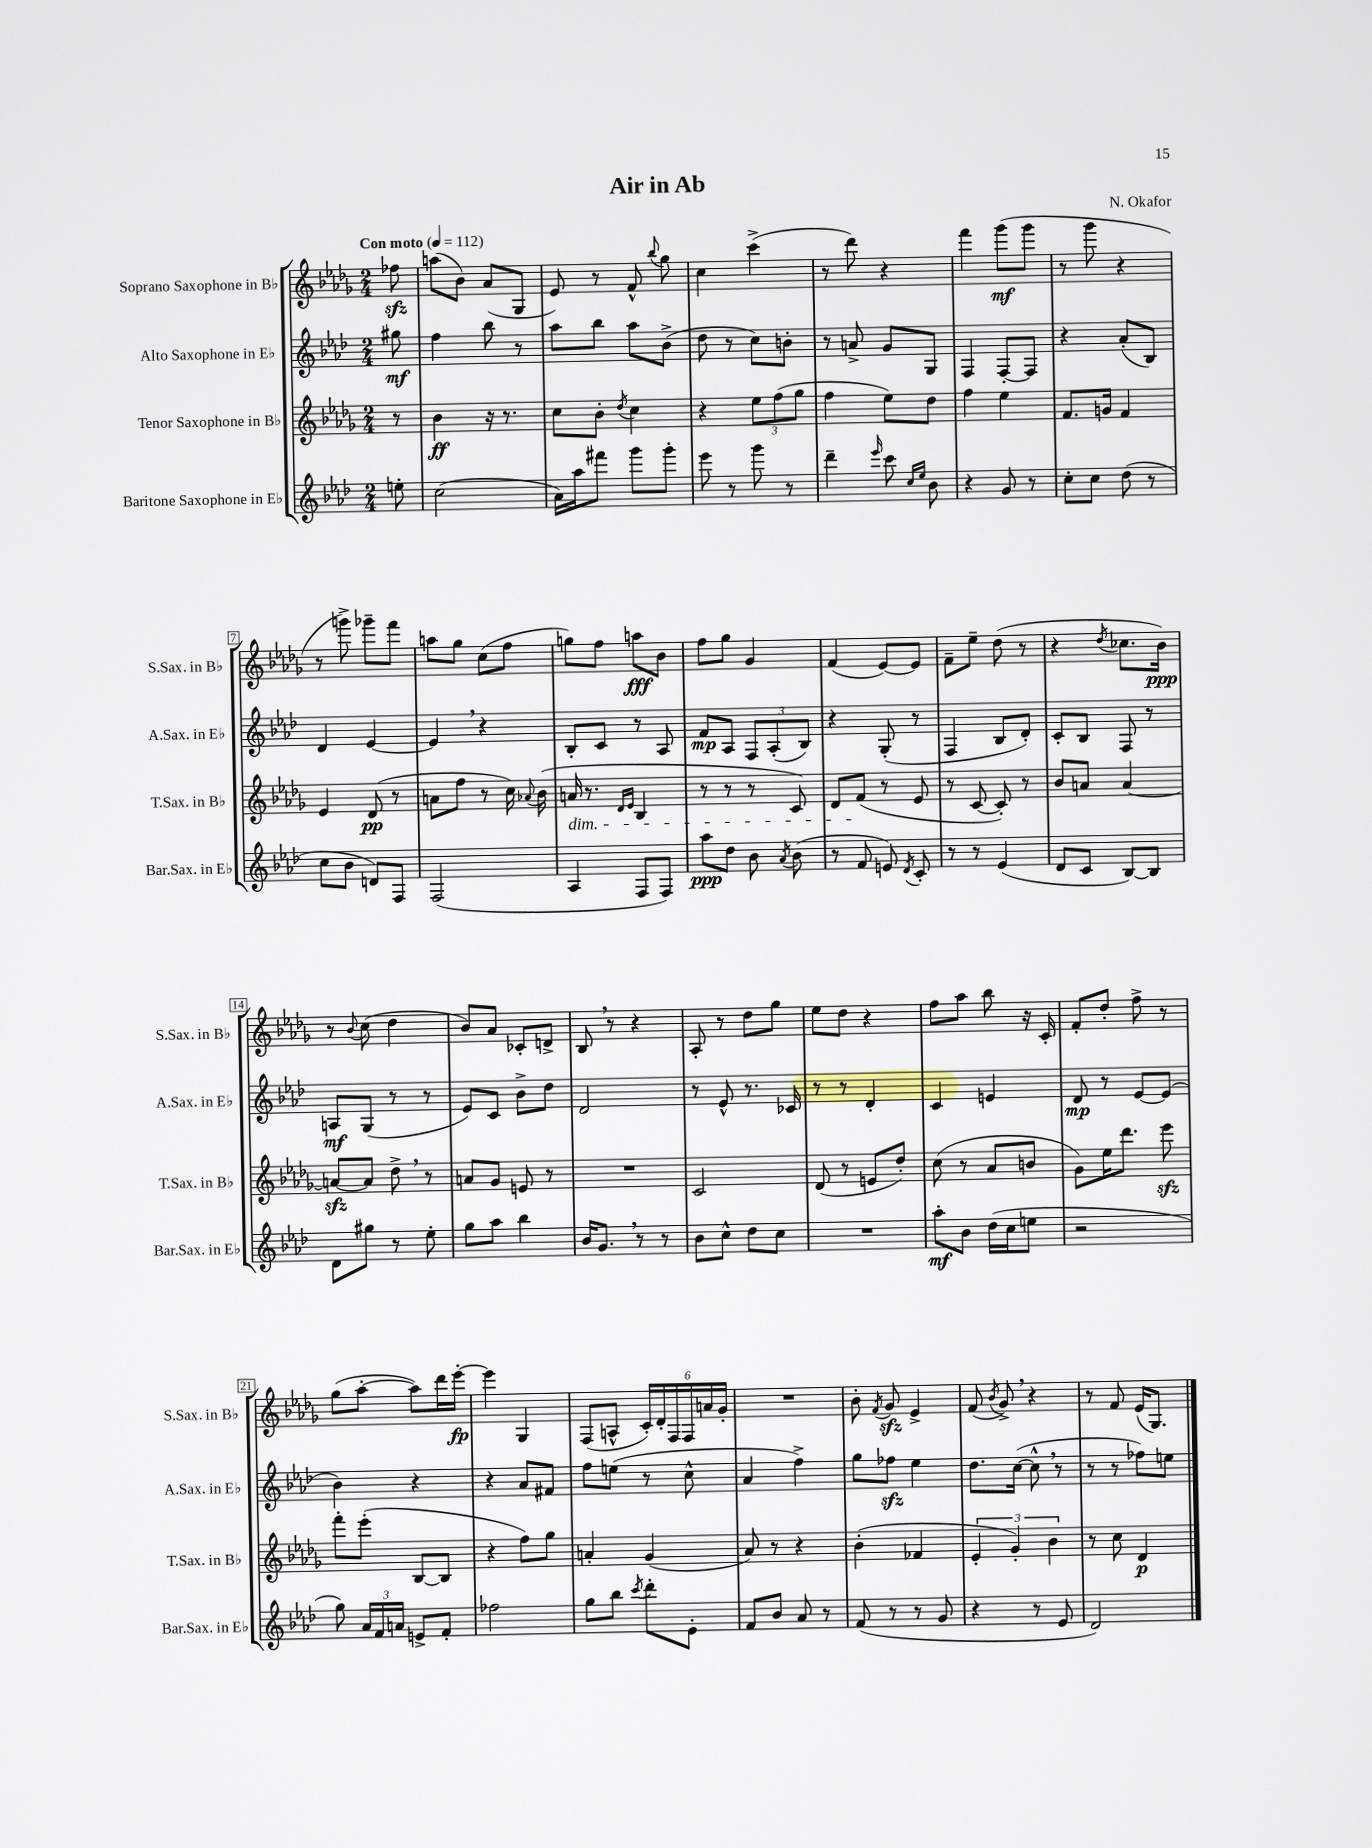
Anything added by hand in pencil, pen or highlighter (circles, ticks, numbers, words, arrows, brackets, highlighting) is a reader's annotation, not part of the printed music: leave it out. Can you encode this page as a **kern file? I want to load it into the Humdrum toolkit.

**kern	**kern	**kern	**kern
*staff4	*staff3	*staff2	*staff1
*clefG2	*clefG2	*clefG2	*clefG2
*k[b-e-a-d-]	*k[b-e-a-d-g-]	*k[b-e-a-d-]	*k[b-e-a-d-g-]
*M2/4	*M2/4	*M2/4	*M2/4
*MM112	*MM112	*MM112	*MM112
8ee'	8r	8gg#	8ff-
=	=	=	=
(2cc	4b-	4ff	(8aa
.	.	.	8b-)
.	16r	8bb-	(8a-
.	8.r	.	.
.	.	8r	8G-
=	=	=	=
16a-)	8cc	8aa-	8e-)
16aa-	.	.	.
8fff#	8b-'	8bb-	8r
.	8qdd-	.	.
8ggg	4cc	8aa-	8f^^
.	.	.	8qqbb-
8ggg'	.	(8b-^	8gg-
=	=	=	=
8eee-	4r	8dd-	4cc
8r	.	8r	.
8ggg	12ee-	8cc)	(4ccc^
.	(12ff	.	.
8r	.	8b'	.
.	12gg-	.	.
=	=	=	=
4ddd-~	4ff	8r	8r
.	.	8a^	8ddd-)
16qqeee-	.	.	.
8ccc	8ee-)	8g	4r
16qqcc	.	.	.
16qqee-	.	.	.
8b-	8dd-	8G	.
=	=	=	=
4r	4ff	4F	4fff
8g	4ee-	[8F'	(8ggg-
8r	.	8F]	8ggg-
=	=	=	=
8cc'	8.f	4r	8r
8cc	.	.	8ggg-
.	16g	.	.
(8dd-	4f	(8a-'	4r
8r	.	8B-)	.
=	=	=	=
8cc	4e-	4d-	8r
8b-	.	.	8ggg^)
8d)	(8d-	[4e-	8ggg-~
8F	8r	.	8fff
=	=	=	=
(2F	8a	4e-]	8aa
.	8ff	.	8gg-
.	8r	4r	(8cc
.	16cc)	.	8ff
.	8qqa-	.	.
.	(16b-	.	.
=	=	=	=
4A-	16a	8B-'	8gg)
.	8.r	.	.
.	.	8c	8ff
.	16qqd-	.	.
.	16qqe-	.	.
8F	4B-	8r	8aa
8F)	.	8A-	8b-
=	=	=	=
8aa-	8r	8f	8ff
8dd-	8r	8A-	8gg-
8b-	8r	12F	4g-
.	.	(12A-'	.
8qa-	.	.	.
(8b-	8c)	.	.
.	.	12B-)	.
=	=	=	=
8r	8d-	4r	(4f
8f	(8f	.	.
8e)	8r	(8G'	[8e-)
8qd-	.	.	.
8c'	8e-	8r	8e-]
=	=	=	=
8r	8r	4F	8f~
8r	[8c	.	8ee-~
(4e-	8c'])	8B-	(8dd-
.	8r	8d-')	8r
=	=	=	=
8d-	8b-	8c'	4r
8c	8a	8B-	.
.	.	.	8qdd-
[8B-)	[4a	8F	8.cc-
8B-]	.	8r	.
.	.	.	16b-)
=	=	=	=
8d-	8a_	8A	8r
.	.	.	8qqb-
8gg#	8a]	(8G	(8cc
8r	8dd-^	8r	4dd-
8ee-'	8r	8r	.
=	=	=	=
8gg	8a	8e-)	8b-)
8aa-	8g-	8c	8a-
4bb-	8e	8b-^	8c-'
.	8r	8dd-	8d^
=	=	=	=
16b-	2r	2d-	8B-
8.g	.	.	.
.	.	.	8r
8r	.	.	4r
8r	.	.	.
=	=	=	=
8b-	2c	8r	8A-'
8cc^^	.	8e-^^	8r
8dd-	.	8.r	8dd-
8cc	.	.	8gg-
.	.	16c-	.
=	=	=	=
2r	(8d-	8r	8ee-
.	8r	8r	8dd-
.	8e	4d-'	4r
.	8dd-')	.	.
=	=	=	=
8aa-'	(8cc	4c	8ff
8b-	8r	.	8aa-
(16dd-	8a-	4e	8bb-
16cc	.	.	.
8ee	8b	.	16r
.	.	.	16c'
=	=	=	=
2r	8g-)	8d-	8f'
.	16ee-	8r	8dd-'
.	8.ddd-	.	.
.	.	[8e-	8ff^
.	8eee-	(8e-]	8r
=	=	=	=
8gg)	8fff'	4b-)	(8gg-
24a-	(8eee-'	.	[8aa-'
24f	.	.	.
24a	.	.	.
8e^	[8B-	4r	8aa-])
8f'	8B-]	.	16ddd-
.	.	.	[16eee-'
=	=	=	=
2ff-	4r	4r	4eee-]
.	8ff)	8a-	4G-
.	8gg-	8f#	.
=	=	=	=
8gg	4a'	8ff	(8F
8bb-	.	(8ee	8A^^
8qccc	.	.	.
8ddd-'	(4g-	8r	24c')
.	.	.	24d-'
.	.	.	24F
8e-'	.	8cc^^	24F
.	.	.	24a
.	.	.	24g-'
=	=	=	=
8f	8a-)	4a-	2r
8b-	8r	.	.
8a-	4r	4ff^)	.
8r	.	.	.
=	=	=	=
(8f	(4b-'	8gg	8b-'
.	.	.	8qf
8r	.	8ff-	8g-
8r	4f-	4ee-	4e-^
8g	.	.	.
=	=	=	=
4r	6e-'	8.dd-	(8f
.	.	.	8qb-
.	.	.	8g-^)
.	6g-')	.	.
.	.	([16cc	.
8r	.	8cc^^]	4r
.	6b-	.	.
8e-	.	8r	.
=	=	=	=
2d-)	8r	8r	8r
.	8cc	8r	8f
.	4d-	8ff-)	(16e-
.	.	.	8.G-)
.	.	8ee	.
==	==	==	==
*-	*-	*-	*-
